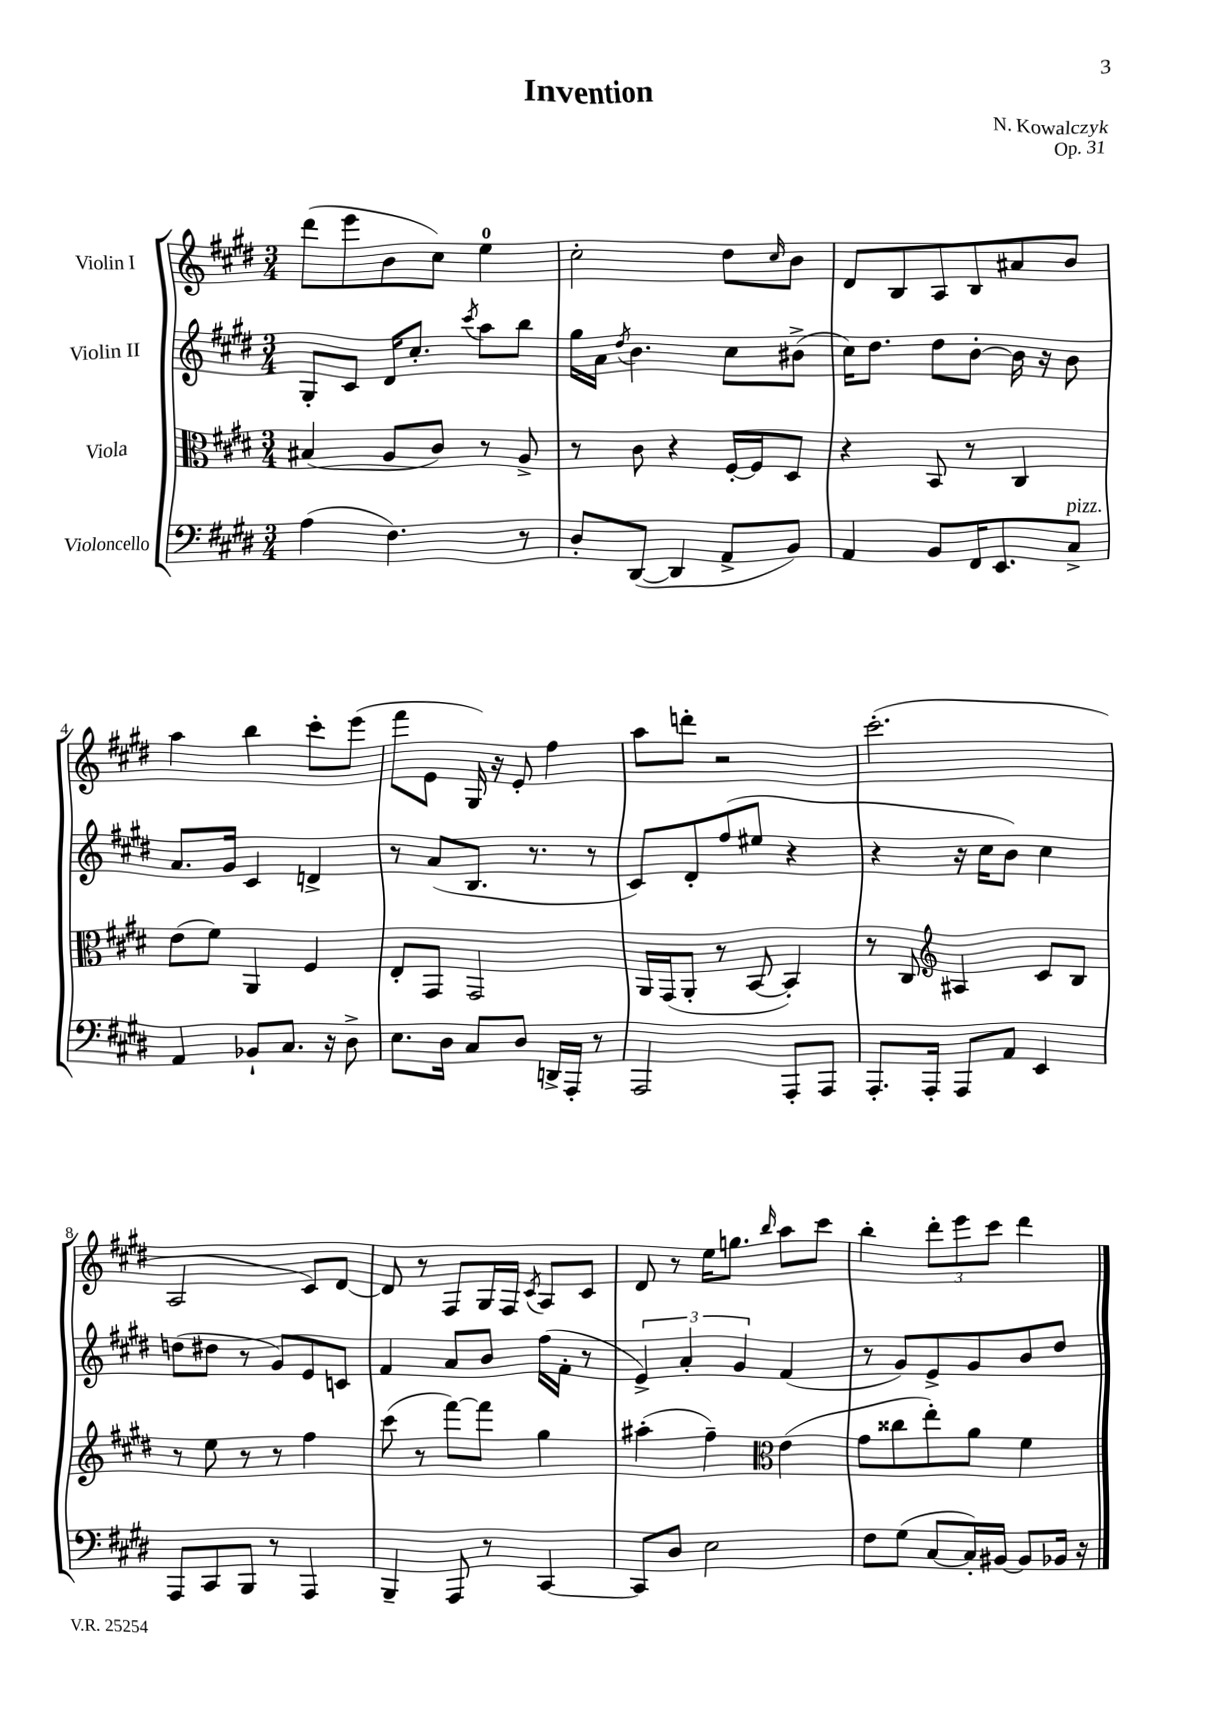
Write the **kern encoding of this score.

**kern	**kern	**kern	**kern
*staff4	*staff3	*staff2	*staff1
*clefF4	*clefC3	*clefG2	*clefG2
*k[f#c#g#d#]	*k[f#c#g#d#]	*k[f#c#g#d#]	*k[f#c#g#d#]
*M3/4	*M3/4	*M3/4	*M3/4
(4A	(4B#	8G#'	(8ddd#
.	.	8c#	8eee
4.F#)	8A	16d#	8b
.	.	8.cc#'	.
.	8c#)	.	8cc#)
.	.	8qccc#	.
.	8r	8aa	4ee
8r	8A^	8bb	.
=	=	=	=
8D#'	8r	16gg#	2cc#'
.	.	16a	.
.	.	8qdd#	.
([8DD#	8c#	4.b	.
4DD#]	4r	.	.
8AA^	[16F#'	8cc#	8dd#
.	16F#]	.	.
.	.	.	16qqcc#
8BB)	8D#	(8b#^	8b
=	=	=	=
4AA	4r	16cc#)	8d#
.	.	8.dd#	.
.	.	.	8B
8BB	8BB	8dd#	8A
16FF#	8r	[8b'	8B
8.EE	.	.	.
.	4C#	16b]	8a#
.	.	16r	.
8C#^	.	8b	8b
=	=	=	=
4AA	(8e	8.a	4aa
.	8f#)	.	.
.	.	16g#	.
8BB-`	4AA	4c#	4bb
8.C#	.	.	.
.	4F#	4d^	8ccc#'
16r	.	.	.
8D#^	.	.	(8eee
=	=	=	=
8.E	8E'	8r	8fff#
.	8GG#	(8a	8e
16D#	.	.	.
8C#	2GG#	8.B	16G#)
.	.	.	16r
8D#	.	.	8e'
.	.	8.r	.
16DD^	.	.	4ff#
16AAA'	.	.	.
8r	.	8r	.
=	=	=	=
2AAA	16AA	8c#)	8aa
.	(16GG#	.	.
.	8AA'	8d#'	8ddd'
.	8r	(8ff#	2r
.	[8BB	8ee#	.
8AAA'	4BB'])	4r	.
8AAA	.	.	.
=	=	=	=
8.AAA'	8r	4r	(2.ccc#'
.	8C#	.	.
16AAA'	.	.	.
*	*clefG2	*	*
8AAA	4A#	16r	.
.	.	16cc#	.
8AA	.	8b)	.
4EE	8c#	4cc#	.
.	8B	.	.
=	=	=	=
8AAA	8r	(8dd	2A
8CC#	8ee	8dd#	.
8BBB	8r	8r	.
8r	8r	8g#)	.
4AAA	4ff#	8e	8c#)
.	.	8c	[8d#
=	=	=	=
4BBB~	(8ccc#	4f#	8d#]
.	8r	.	8r
8AAA	[8fff#)	8a	8F#
8r	8fff#]	8b	16G#
.	.	.	16F#
.	.	.	8qc#
[4CC#	4gg#	(16ff#	8A
.	.	16f#'	.
.	.	8r	8c#
=	=	=	=
8CC#]	(4aa#'	6e^)	8d#
8D#	.	.	8r
.	.	6a'	.
2E	4ff#~)	.	16ee
.	.	.	8.gg
.	.	6g#	.
*	*clefC3	*	*
.	.	.	16qqbb
.	(4e	(4f#	8aa
.	.	.	8ccc#
=	=	=	=
8F#	8g#	8r	4bb'
(8G#	8cc##	8g#)	.
[8C#	8ee')	8e^	12ddd#'
.	.	.	12eee
16C#'])	8a	8g#	.
.	.	.	12ccc#
[16BB#	.	.	.
8BB#]	4f#	8b	4ddd#
16BB-	.	8dd#	.
16r	.	.	.
==	==	==	==
*-	*-	*-	*-
